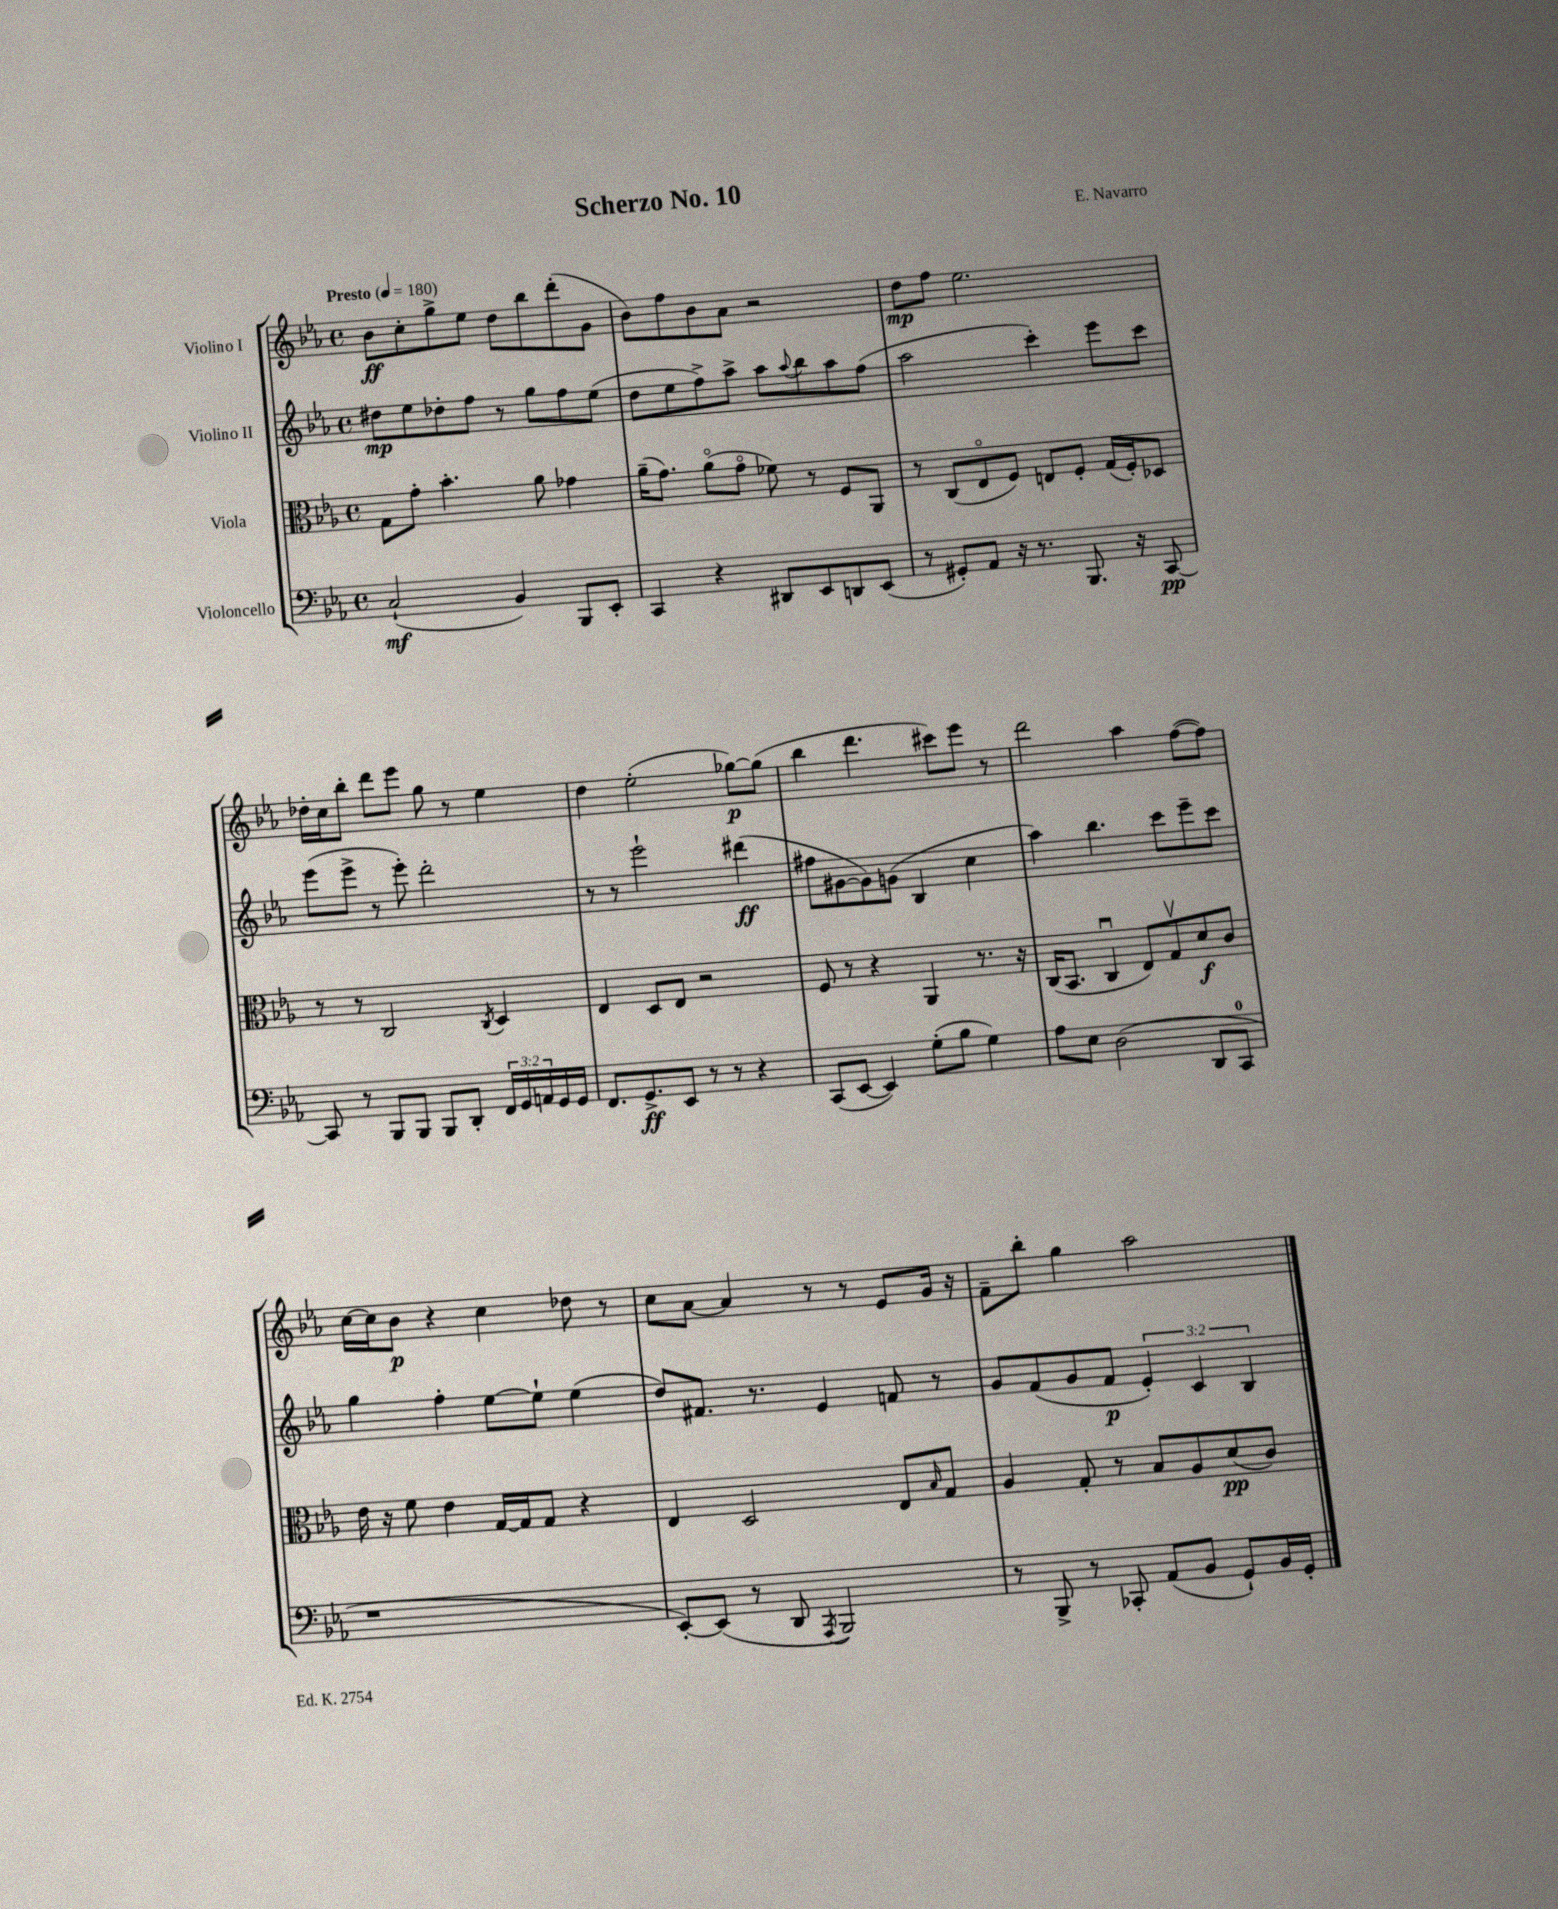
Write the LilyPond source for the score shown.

\header { title = "Scherzo No. 10" composer = "E. Navarro" }
<<
\new StaffGroup <<
\new Staff = "s0" \with { instrumentName = "Violino I" } {
    \clef treble \key ees \major \defaultTimeSignature \time 4/4 \tempo "Presto" 4 = 180
    bes'8\ff c''8-. g''8-> ees''8 d''8 bes''8 d'''8-.( g'8 |
    bes'8) f''8 bes'8 aes'8 r2 |
    d''8\mp f''8 ees''2. |
    des''16-. c''16 bes''8-. d'''8 ees'''8 g''8 r8 ees''4 |
    d''4 ees''2-.( ges''8~\p) ges''8( |
    bes''4 d'''4. cis'''8) ees'''8 r8 |
    d'''2 aes''4 f''8~( f''8) |
    c''16~ c''16 bes'8\p r4 c''4 des''8 r8 |
    c''8 aes'8~ aes'4 r8 r8 ees'8 g'16 r16 |
    f'8-- bes''8-. g''4 aes''2 \bar "|." |
}
\new Staff = "s1" \with { instrumentName = "Violino II" } {
    \clef treble \key ees \major \defaultTimeSignature \time 4/4 \override Staff.TupletNumber.text = #tuplet-number::calc-fraction-text
    dis''8\mp ees''8 des''8-. f''8 r8 g''8 f''8 ees''8( |
    d''8 ees''8 f''8->) aes''8-> aes''8 \appoggiatura { aes''8 } bes''8 aes''8 f''8( |
    aes''2 c'''4-.) ees'''8 c'''8 |
    ees'''8( ees'''8-> r8 ees'''8-.) d'''2-. |
    r8 r8 ees'''2-! dis'''4\ff( |
    fis''8 gis'8~ gis'8) g'8( bes4 c''4 |
    aes''4) bes''4. c'''8 ees'''8-- c'''8 |
    g''4 f''4-. ees''8~ ees''8-! ees''4( |
    d''8) fis'8. r8. ees'4 f'8 r8 |
    g'8 f'8( g'8 f'8\p \tuplet 3/2 { ees'4-.) c'4 bes4 } \bar "|." |
}
\new Staff = "s2" \with { instrumentName = "Viola" } {
    \clef alto \key ees \major \defaultTimeSignature \time 4/4
    g8 g'8-. bes'4.-. aes'8 ges'4 |
    aes'16--( g'8.) aes'8\flageolet( g'8\flageolet fes'8) r8 f8 aes,8 |
    r8 c8( ees8\flageolet f8) e8 f8-. g16( f16-.) des8 |
    r8 r8 c2 \acciaccatura { c8 } d4 |
    ees4 d8 ees8 r2 |
    f8 r8 r4 aes,4 r8. r16 |
    c16( bes,8. c4\downbow ees8) g8\upbow d'8\f c'8 |
    ees'16 r16 f'8 ees'4 g16~ g16 g8 r4 |
    ees4 d2 ees8 \grace { bes16 } g8 |
    aes4 g8-. r8 bes8 aes8 d'8\pp( c'8) \bar "|." |
}
\new Staff = "s3" \with { instrumentName = "Violoncello" } {
    \clef bass \key ees \major \defaultTimeSignature \time 4/4 \override Staff.TupletNumber.text = #tuplet-number::calc-fraction-text
    c2-!\mf( bes,4) bes,,8 ees,8-. |
    c,4 r4 dis,8 ees,8 d,8 ees,8( |
    r8 gis,8-.) aes,8 r16 r8. bes,,8. r16 c,8~\pp |
    c,8 r8 bes,,8 bes,,8 bes,,8 d,8-. \tuplet 3/2 { f,16 g,16 a,16 } g,16 g,16 |
    f,8. g,8.->\ff ees,8 r8 r8 r4 |
    c,8( ees,8~ ees,4) g8-.( bes8 g4) |
    aes8 ees8 d2( d,8 c,8-0 |
    r1 |
    ees,8~-.) ees,8( r8 d,8 \acciaccatura { aes,,8 } bes,,2) |
    r8 bes,,8-> r8 ces,8-. aes,8( bes,8 g,8-!) bes,16 g,16-. \bar "|." |
}
>>
>>
\layout { \context { \Score \remove "Bar_number_engraver" } }
